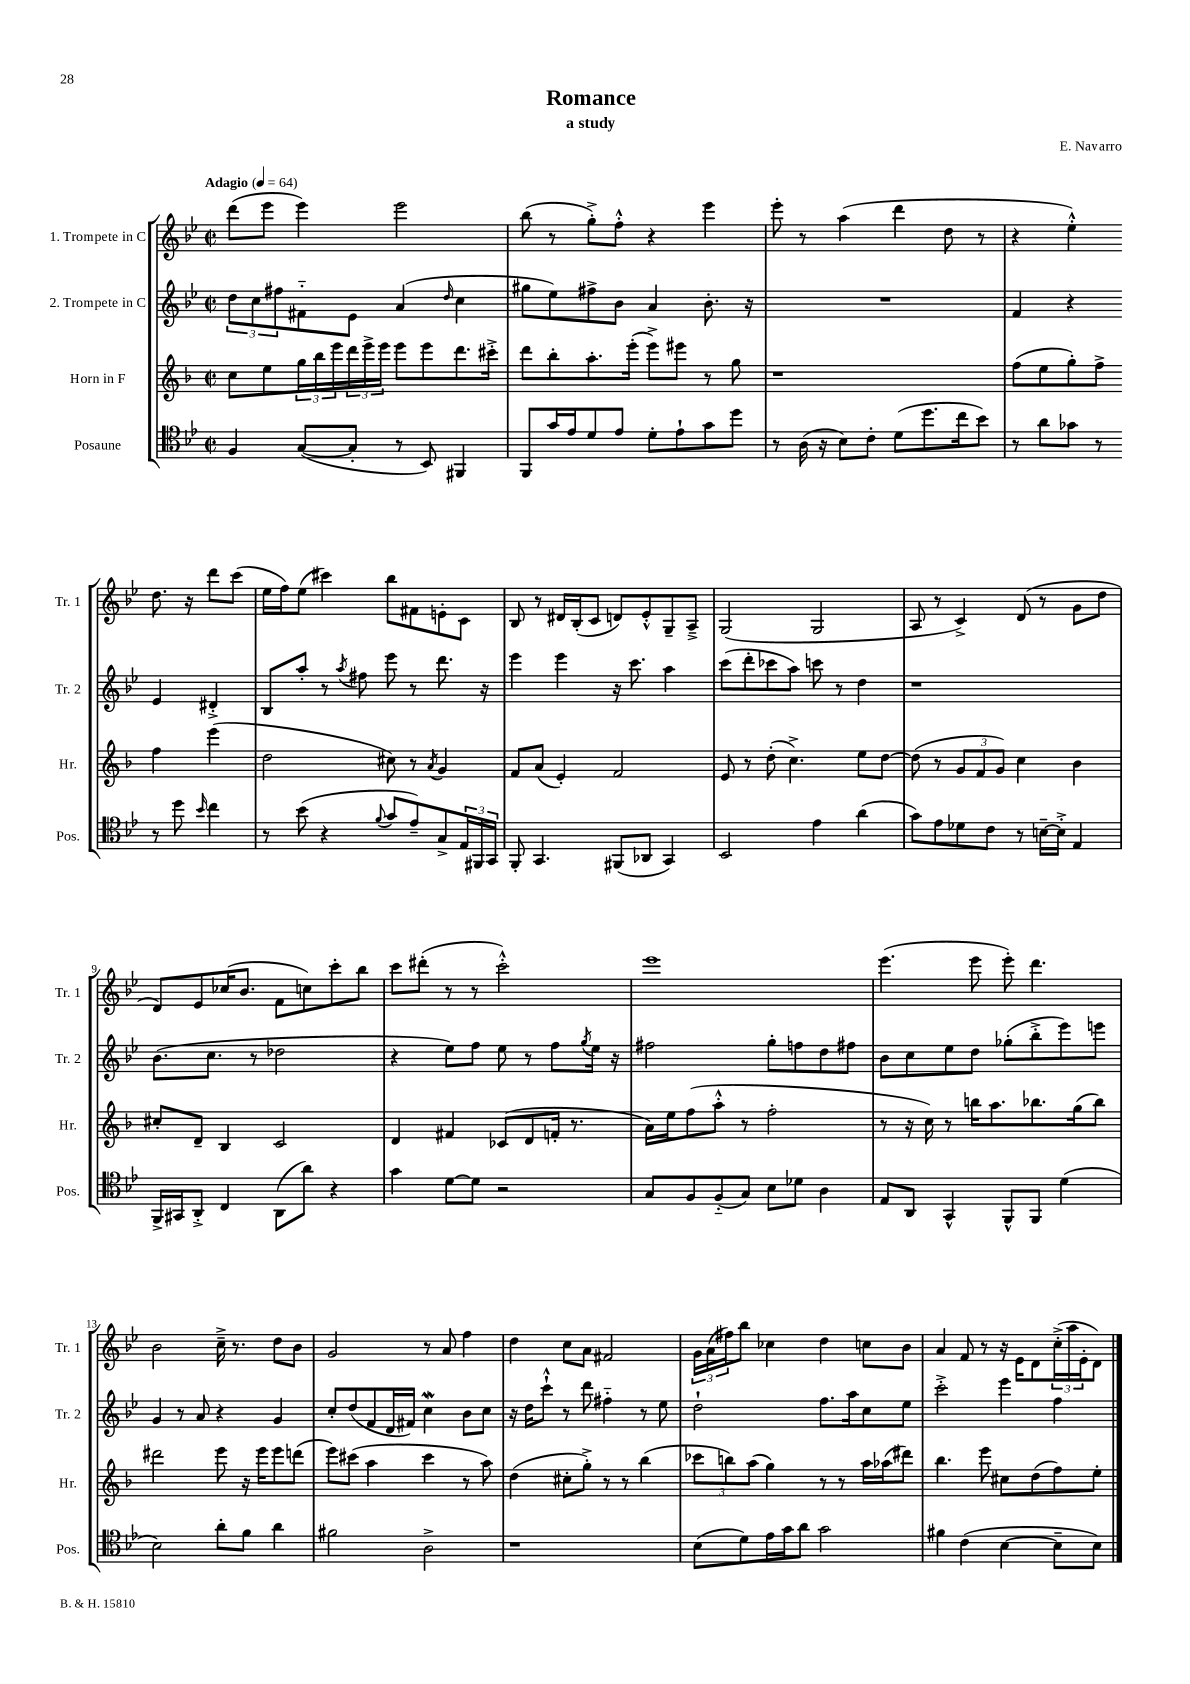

**kern	**kern	**kern	**kern
*part4	*part3	*part2	*part1
*staff4	*staff3	*staff2	*staff1
*I"Posaune	*I"Horn in F	*I"2. Trompete in C	*I"1. Trompete in C
*I'Pos.	*I'Hr.	*I'Tr. 2	*I'Tr. 1
*clefC4	*clefG2	*clefG2	*clefG2
*k[b-e-]	*k[b-]	*k[b-e-]	*k[b-e-]
*M2/2	*M2/2	*M2/2	*M2/2
*met(c|)	*met(c|)	*met(c|)	*met(c|)
*MM64	*MM64	*MM64	*MM64
=1	=1	=1	=1
!	!	!	!LO:TX:a:B:t=Adagio
4F/	8cc\L	12dd\L	(8ddd\L
.	.	12cc\	.
.	8ee\	.	8eee-\J
.	.	12ff#X\	.
([8G/L	24gg\L	8f#X\	4eee-\)
.	24bb-\	.	.
.	24eee\	.	.
8G'/J]	24ddd\	8e-\J	.
.	24eee^\	.	.
.	24eee\JJ	.	.
8r	8eee\L	(4a/	2eee-\
8BB-/)	8eee\	.	.
.	.	16qqdd/	.
4FF#X/	8.ddd\	4cc\	.
.	16ccc#X'^\Jk	.	.
=2	=2	=2	=2
8FF/L	8ddd\L	8gg#X\L	(8bb-\
16g/L	8bb-'\	8ee-\)	8r
16e-/J	.	.	.
8d/	8.aa'\	8ff#X^\	8gg'^\L)
8e-/J	.	8b-\J	8ff'^^\J
.	(16eee'\Jk	.	.
8d'\L	8eee^\L)	4a/	4r
8e-`\	8eee#X\J	.	.
8g\	8r	8.b-'\	4eee-\
8dd\J	8gg\	.	.
.	.	16r	.
=3	=3	=3	=3
8r	1r	1r	8eee-'\
(16A\	.	.	8r
16r	.	.	.
8B-\L)	.	.	(4aa\
8c'\J	.	.	.
(8d\L	.	.	4ddd\
8.dd\	.	.	.
.	.	.	8dd\
16cc\k	.	.	.
8b-\J)	.	.	8r
=4	=4	=4	=4
8r	(8ff\L	4f/	4r
8a\L	8ee\	.	.
8g-X\J	8gg'\)	4r	4ee-'^^\)
8r	8ff^\J	.	.
8r	4ff\	4e-/	8.dd\
8dd\	.	.	.
.	.	.	16r
16qqb-/	.	.	.
4cc\	(4eee\	4d#X'^/	8ddd\L
.	.	.	(8ccc\J
!!LO:LB:g=z
=5	=5	=5	=5
8r	2dd\	8B-/L	16ee-\LL
.	.	.	16ff\J)
(8b-\	.	8aa'/J	(8ee-\J
4r	.	8r	4ccc#X\)
.	.	8qaa/	.
.	.	8ff#X\	.
8qqf/	.	.	.
8g/L	8cc#X\)	8eee-\	8bb-\L
8e-~/)	8r	8r	8f#X\
.	8qa/	.	.
8G^/	4g/	8.ddd\	8en'\
24E-/L	.	.	8c\J
24FF#X/	.	.	.
.	.	16r	.
24GG/JJ	.	.	.
=6	=6	=6	=6
8FF'/	8f/L	4eee-\	8B-/
4.GG/	(8a/J	.	8r
.	4e'/)	4eee-\	16d#X/LL
.	.	.	(16B-'/J
.	.	.	8c/J
(8FF#X/L	2f/	16r	8dn/L)
.	.	8.ccc\	.
8AA-X/J	.	.	8e-'^^/
4GG/)	.	4aa\	8G~/
.	.	.	8A~^/J
=7	=7	=7	=7
2BB-/	8e/	(8ccc\L	(2G/
.	8r	8ddd'\	.
.	(8dd'\	8ccc-X\	.
.	4.cc^\)	8aa\J)	.
4e-\	.	8cccn\	2G/
.	.	8r	.
(4a\	8ee\L	4dd\	.
.	[8dd\J	.	.
=8	=8	=8	=8
8g\L)	(8dd\]	1r	8A/
8e-\	8r	.	8r
8d-X\	12g/L	.	4c^/)
.	12f/	.	.
8c\J	.	.	.
.	12g/J)	.	.
8r	4cc\	.	(8d/
[16Bn~\LL	.	.	8r
16B'^\JJ]	.	.	.
4E-/	4b-\	.	8g\L
.	.	.	8dd\J
!!LO:LB:g=z
=9	=9	=9	=9
16FF^/LL	8cc#X'/L	(8.b-\L	8d/L)
16GG#X/J	.	.	.
8AA'^/J	8d~/J	.	8e-/
.	.	8.cc\J	.
4C/	4B-/	.	(16cc-X/K
.	.	.	8.b-/J
.	.	8r	.
(8AA\L	2c/	2dd-X\	8f\L
8a\J)	.	.	8ccn\)
4r	.	.	8ccc'\
.	.	.	8bb-\J
=10	=10	=10	=10
4g\	4d/	4r	8ccc\L
.	.	.	(8ddd#X'\J
[8d\L	4f#X/	8ee-\L)	8r
8d\J]	.	8ff\J	8r
2r	(8c-X/L	8ee-\	2ccc'^^\)
.	8d/	8r	.
.	16fn'/Jk	8ff\L	.
.	8.r	.	.
.	.	8qgg/	.
.	.	16ee-\Jk	.
.	.	16r	.
=11	=11	=11	=11
8G/L	16a\LL)	2ff#X\	1eee-
.	16ee\J	.	.
8F/	(8ff\	.	.
(8F/	8aa'^^\J	.	.
8G/J)	8r	.	.
8B-\L	2ff'\	8gg'\L	.
8d-X\J	.	8ffn\	.
4A\	.	8dd\	.
.	.	8ff#X\J	.
=12	=12	=12	=12
8E-/L	8r	8b-\L	(4.eee-\
8AA/J	16r	8cc\	.
.	16cc\)	.	.
4GG^^/	8r	8ee-\	.
.	16bbn\KL	8dd\J	8eee-\
.	8.aa\	.	.
8FF^^/L	.	(8gg-X'\L	8eee-'\)
8FF/J	8.bb-X\	8bb-'^\	4.ddd\
(4d\	.	8eee-\)	.
.	(16gg\k	.	.
.	8bb-\J)	8eeen\J	.
!!LO:LB:g=z
=13	=13	=13	=13
2B-\)	2ddd#X\	4g/	2b-\
.	.	8r	.
.	.	8a/	.
8a'\L	8eee\	4r	16cc~^\
.	.	.	8.r
8f\J	16r	.	.
.	16eee\KL	.	.
4a\	8eee\	4g/	8dd\L
.	(8dddn\J	.	8b-\J
=14	=14	=14	=14
2f#X\	8eee\L)	8cc'/L	2g/
.	(8ccc#X\J	(8dd/	.
.	4aa\	8f/	.
.	.	16d/L	.
.	.	16f#X/JJ)	.
2A^\	4ccc#\	4ccW\	8r
.	.	.	8a/
.	8r	8b-\L	4ff\
.	8aa\)	8cc\J	.
=15	=15	=15	=15
1r	(4dd\	16r	4dd\
.	.	16dd\KL	.
.	.	8ccc`^^\J	.
.	8cc#X'\L	8r	8cc\L
.	8gg'^\J)	8ddd\	8a\J
.	8r	4ff#X\	2f#X/
.	8r	.	.
.	(4bb-\	8r	.
.	.	8ee-\	.
=16	=16	=16	=16
(8B-\L	12ccc-X\L	2dd`\	24g\LL
.	.	.	(24a\
.	12bbn\)	.	24ff#X\J)
8d\)	.	.	8bb-\J
.	(12aa\J	.	.
16e-\L	4gg\)	.	4cc-X\
16g\J	.	.	.
8a\J	.	.	.
2g\	8r	8.ff\L	4dd\
.	8r	.	.
.	.	16aa\k	.
.	16aa\LL	8cc\	8ccn\L
.	(16aa-X\J	.	.
.	8ddd#X\J)	8ee-\J	8b-\J
=17	=17	=17	=17
4f#X\	4.bb-\	2ccc'^\	4a/
(4c\	.	.	8f/
.	8eee\	.	8r
[4B-\	8cc#X\L	4eee-\	16r
.	.	.	16e-\KL
.	(8dd\	.	8d\
8B-~\L]	8ff\)	4ff\	(24cc'^\L
.	.	.	24aa\
.	.	.	24e-'\J
8B-\J)	8ee'\J	.	8d\J)
==	==	==	==
*-	*-	*-	*-
